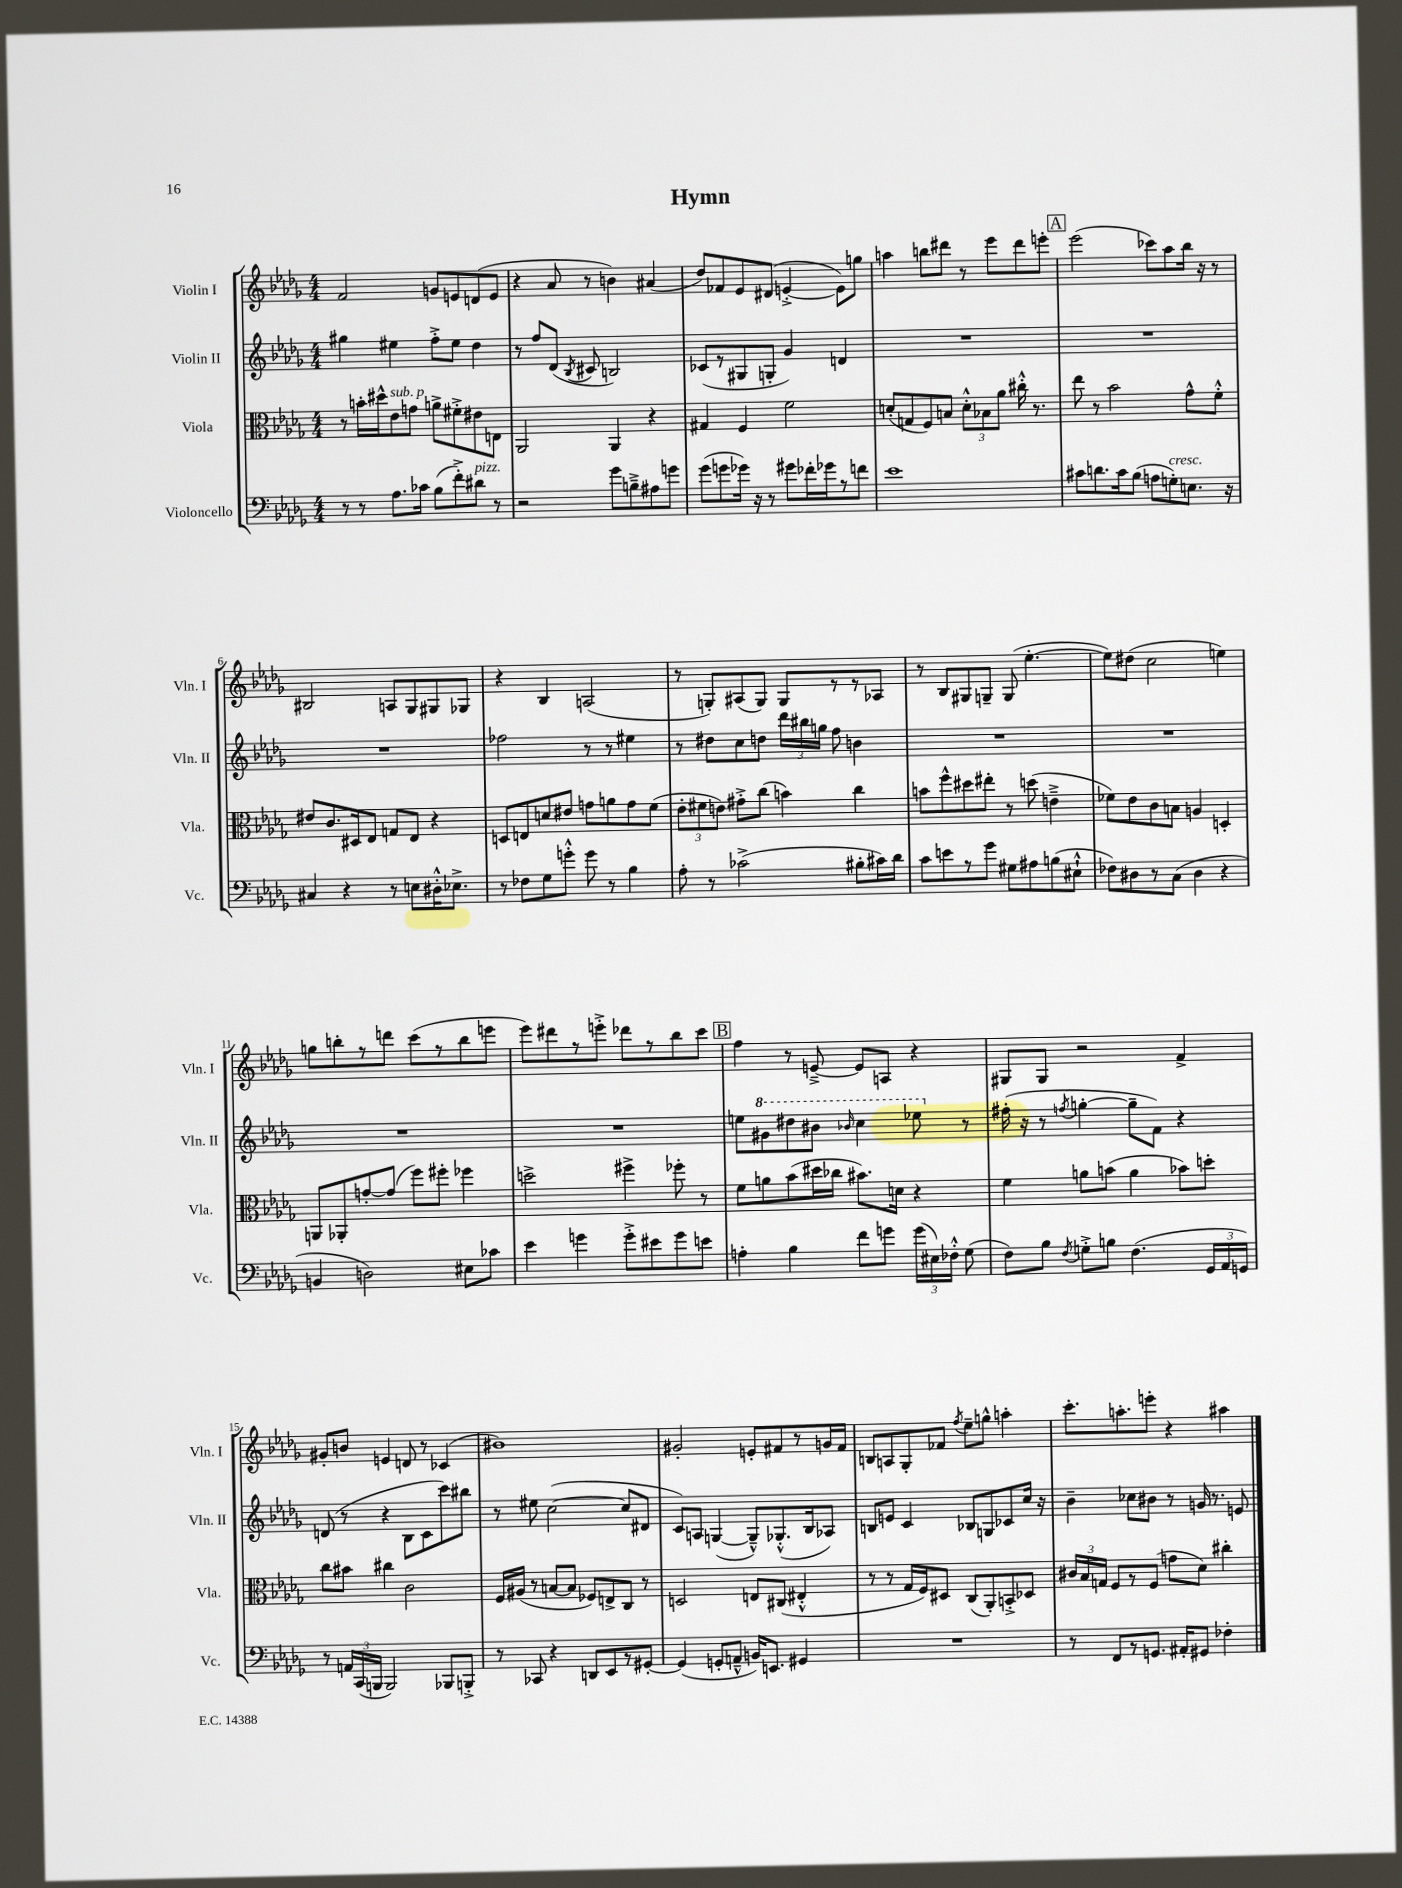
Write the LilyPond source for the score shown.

\header { title = "Hymn" }
<<
\new StaffGroup <<
\new Staff = "s0" \with { instrumentName = "Violin I" shortInstrumentName = "Vln. I" } {
    \clef treble \key des \major \numericTimeSignature \time 4/4
    \autoBeamOff f'2 g'8[ e'8 d'8( e'8] |
    r4 aes'8 r8 b'4) ais'4( |
    des''8[) fes'8 ees'8 dis'8]( e'4~-.-> e'8[) g''8] |
    a''4 b''8[ dis'''8] r8 ees'''8[ dis'''8 e'''8]-. |
    \mark \markup { \box "A" } ees'''2( ces'''8[) aes''8 bes''16] r16 r8 |
    bis2 a8[ ges8 gis8 ges8] |
    r4 bes4 a2( |
    r8 g8[-.) ais8( g8]) g8[ r8 r8 aes8] |
    r8 bes8[ gis8 g8]-- g8( ees''4.~-. |
    ees''8[) dis''8]( c''2 e''4) |
    g''8[ b''8-. r8 d'''8] c'''8[( r8 b''8 e'''8] |
    ees'''8[) dis'''8 r8 e'''8]-.-> des'''8[ r8 bes''8 c'''8] |
    \mark \markup { \box "B" } f''4 r8 e'8~---> e'8[ a8] r4 |
    gis8[ gis8] r2 f'4-> |
    gis'8[-. b'8] e'4 d'8 r8 ces'4( |
    bis'1) |
    gis'2-. e'8[-. fis'8 r8 g'16 fis'16] |
    b8[ a8 ges8-. fes'8] \acciaccatura { f''8 } ees''8[-- g''8]-^ a''4-. |
    c'''8.[-. a''8.-. e'''8]-. r4 ais''4 \bar "|." |
}
\new Staff = "s1" \with { instrumentName = "Violin II" shortInstrumentName = "Vln. II" } {
    \clef treble \key des \major \numericTimeSignature \time 4/4
    \autoBeamOff gis''4 eis''4 f''8[-.-> eis''8] des''4 |
    r8 f''8[ des'8]( \acciaccatura { bes8 } cis'8 b2) |
    ces'8[( r8 gis8 g8]-. ges'4) d'4 |
    R1 |
    \mark \markup { \box "A" } R1 |
    R1 |
    fes''2 r8 r8 eis''4 |
    r8 dis''8[ c''8 d''8] \tuplet 3/2 { des'''16[ bis''16 g''16] } f''8 b'4 |
    R1 |
    R1 |
    R1 |
    R1 |
    \mark \markup { \box "B" } e''8[ \ottava #1 gis''8 dis'''8 bis''8] \grace { bes''16 } c'''4 ees'''!8 \ottava #0 r8 |
    fis''16-.( r16 r8 \acciaccatura { f''8 } g''4~-. g''8[-- f'8]) r4 |
    d'8( r8 r4 bes8[ c'8 c'''8) bis''8] |
    r8 eis''8 c''2~( c''8[ dis'8] |
    c'8[) a8] g4~( g8[---^) ges8.-.-^( bes16 aes8]) |
    b8[ e'8] c'4 bes8[ g8 ces'8 c''16] r16 |
    bes'4-- ces''8[ bis'8] r8 g'16 r8. e'8 \bar "|." |
}
\new Staff = "s2" \with { instrumentName = "Viola" shortInstrumentName = "Vla." } {
    \clef alto \key des \major \numericTimeSignature \time 4/4
    \autoBeamOff r8 b'16[-. dis''16-^ ees'8^\markup { \italic "sub. p" } g'8] a'8[-> fis'8-.-> eis'8 e8] |
    aes,2 aes,4 r4 |
    gis4 f4 f'2 |
    d'8[-.( g8 f8) b8] \tuplet 3/2 { d'8[-.-^ bes8 aes'8] } cis''16-.-^ r8. |
    \mark \markup { \box "A" } ees''8 r8 bes'2 ges'8[-^ f'8]-.-^ |
    eis'8[ c'8. dis16 ees8] g8[ ees8] r4 |
    d8[ e8 d'8 eis'8] g'8[ a'8 g'8 f'8]( |
    \tuplet 3/2 { ees'8[-. fis'8 e'8]) } gis'8[-.-> c''8]( b'4) c''4 |
    b'8[ f''8-^ dis''8 eis''8]-. r8 d''8( e'4---> |
    fes'8[) ees'8 c'8 b8] a4 d4-. |
    a,8[ aes,8-. g'8~-. g'8]( f''8[) fis''8]-. fes''4 |
    d''2-> fis''4-> fes''8-. r8 |
    \mark \markup { \box "B" } f'8[ a'8 bes'8( dis''16 ces''16] bis'8.[) d'16] r4 |
    f'4 a'8[ b'8]( a'4 bes'8[) d''8]-. |
    c''8[ bis'8] cis''4 c'2 |
    f16[ ais16]( r8 b8[~ b8] fes8[) e8-> c8] r8 |
    d2 e8[ cis8]( eis4-.-^ |
    r8 r8 ges16[ f16) dis8] c8[( aes,8-.) b,8-.-> des8] |
    \tuplet 3/2 { cis'16[ bes16 g16] } f8[ r8 f8]( g'8[ des'8]) cis''4-. \bar "|." |
}
\new Staff = "s3" \with { instrumentName = "Violoncello" shortInstrumentName = "Vc." } {
    \clef bass \key des \major \numericTimeSignature \time 4/4
    \autoBeamOff r8 r8 aes8.[ ces'16] bes8[( f'8-.->) dis'8]^\markup { \italic "pizz." } r8 |
    r2 ges'8[ b8---> ais8 g'8] |
    ges'8[( g'8 ges'16]) r16 r8 gis'8[ fes'16-. ges'16 r8 f'8] |
    ees'1 |
    \mark \markup { \box "A" } cis'8[ d'8. cis'16 bes8]( a8[ g8-.^\markup { \italic "cresc." }) e8.] r16 |
    cis4 r4 r8 e8[ dis16-.-^ ees8.]-> |
    r8 fes8[ ges8 g'8]-.-^ g'8 r8 bes4 |
    aes8-. r8 ces'2->( bis8[-. cis'16) des'16] |
    c'8[ e'8 r8 ges'8] gis8[ ais8 b8( eis8]-!-^ |
    fes8[) dis8 r8 c8]( dis4 r4 |
    b,4 d2) eis8[ ces'8] |
    ees'4 g'4 g'8[-.-> eis'8 g'8 e'8] |
    \mark \markup { \box "B" } a4-. bes4 f'8[ g'8] \tuplet 3/2 { g'16[( eis16) fes16]-.-^ } ges8( |
    f8[) bes8] \acciaccatura { f8 } g8[-.-> b8] f4.( \tuplet 3/2 { ges,16[ aes,16 g,16]) } |
    r8 \tuplet 3/2 { a,16[ c,16( b,,16] } b,,2) bes,,8[ b,,8]-.-> |
    r8 ces,8 r4 d,8[ ees,8 r8 gis,8]~-. |
    gis,4( g,8[-. a,8]---^ b,16[) e,8.] gis,4 |
    R1 |
    r8 f,8[ r8 g,8.] ais,16[-. gis,8] fes4-. \bar "|." |
}
>>
>>
